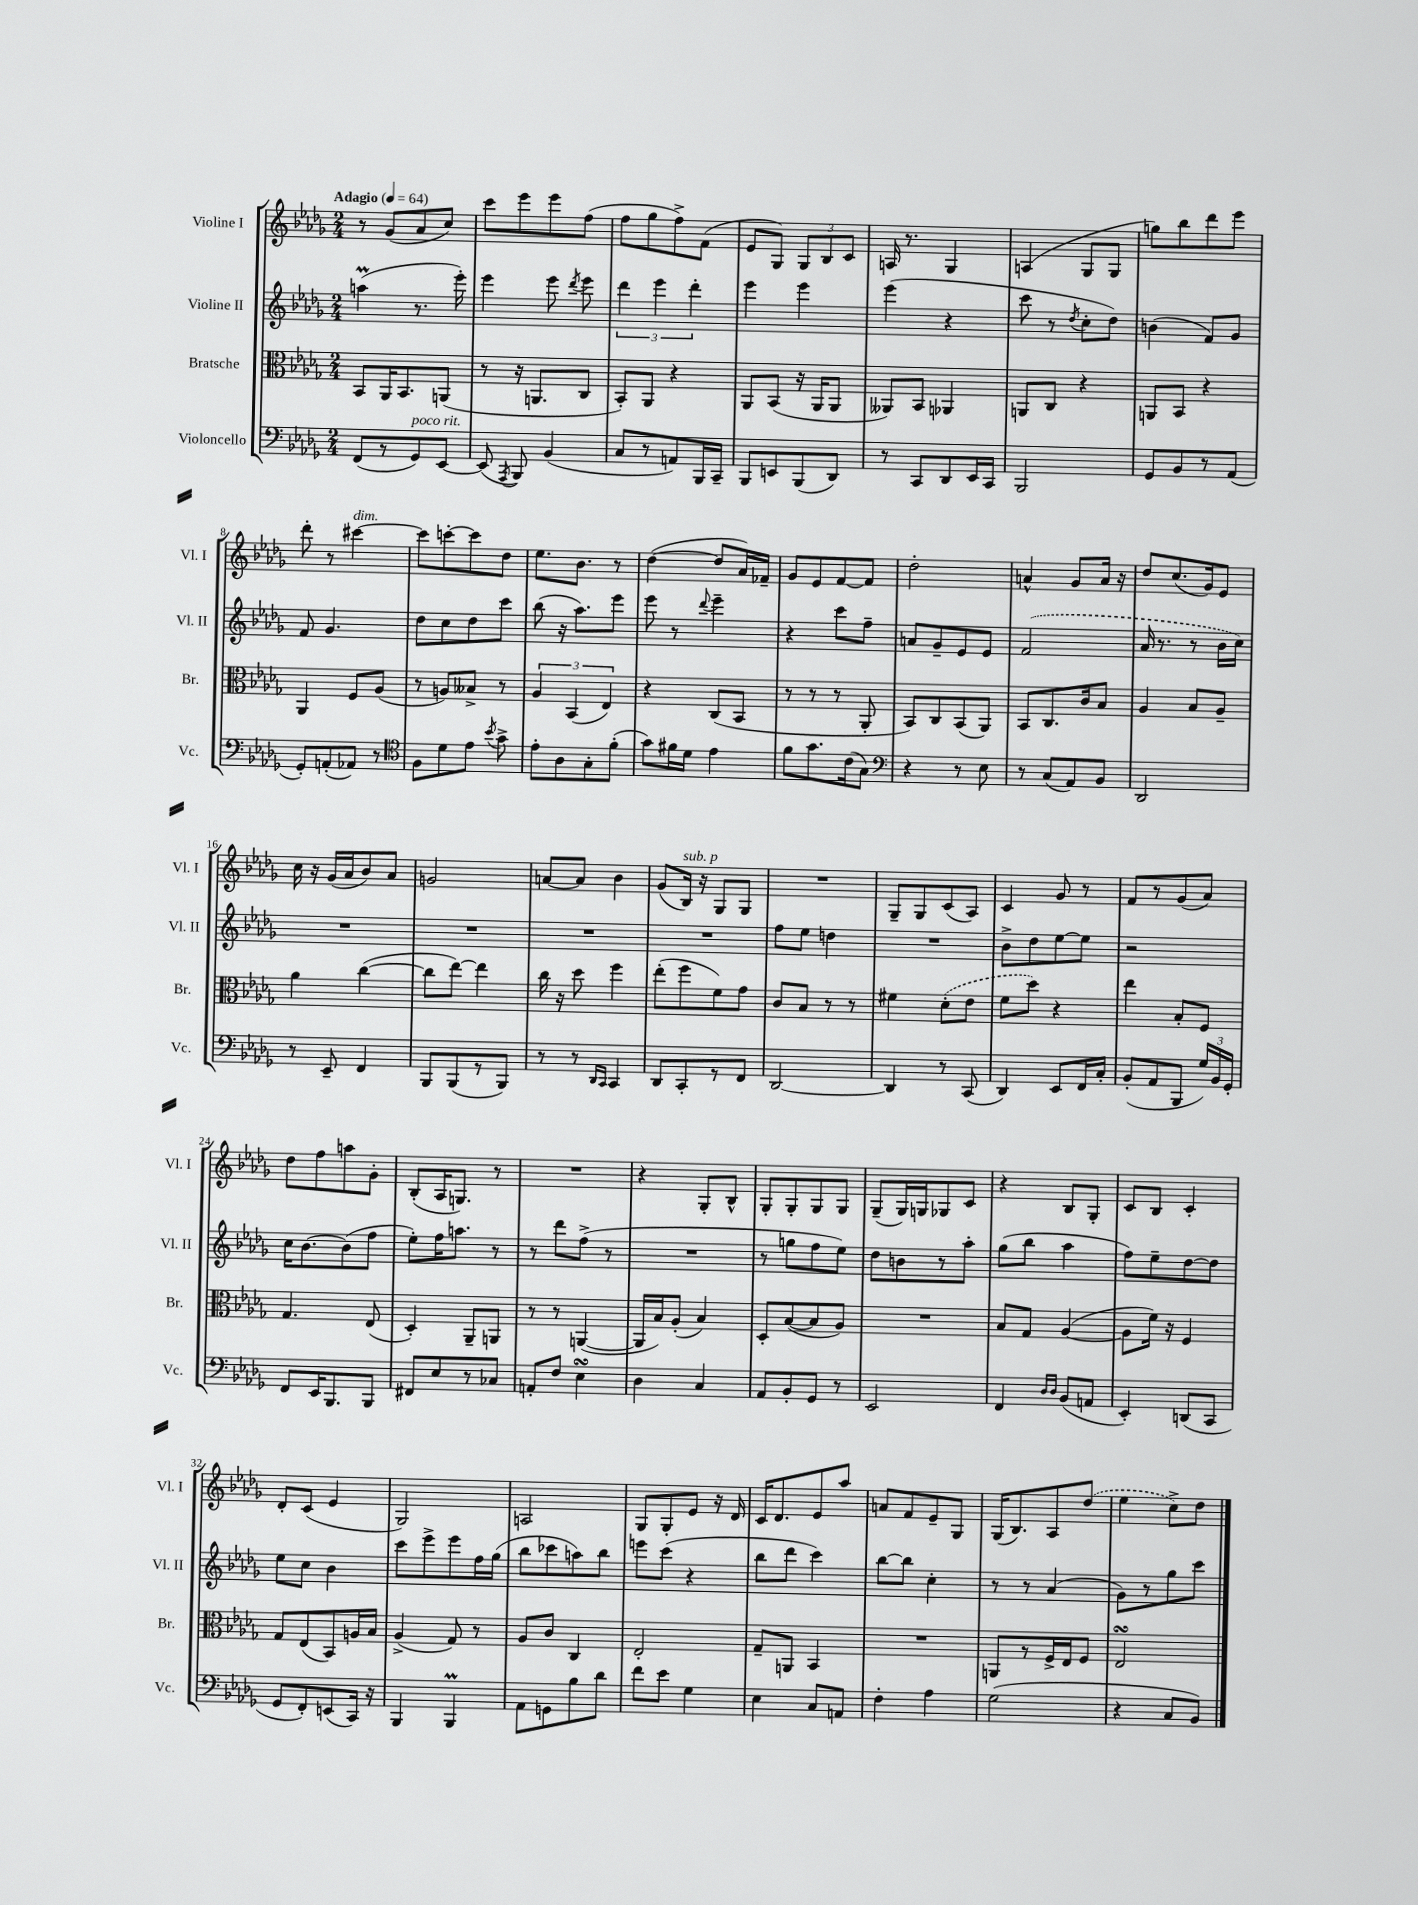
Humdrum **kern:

**kern	**kern	**kern	**kern
*staff4	*staff3	*staff2	*staff1
*clefF4	*clefC3	*clefG2	*clefG2
*k[b-e-a-d-g-]	*k[b-e-a-d-g-]	*k[b-e-a-d-g-]	*k[b-e-a-d-g-]
*M2/4	*M2/4	*M2/4	*M2/4
*MM64	*MM64	*MM64	*MM64
(8FF	8BB-	(4aa	8r
8r	16AA-	.	(8g-
.	8.BB-	.	.
8GG-)	.	8.r	8a-
[8EE-	(8AA	.	8cc)
.	.	16eee-')	.
=	=	=	=
(8EE-]	8r	4eee-	8ccc
8qAAA-	.	.	.
8BBB-)	16r	.	8eee-
.	8.AA	.	.
(4BB-	.	8eee-	8eee-
.	.	8qddd-	.
.	8C	8eee-	(8ff
=	=	=	=
8C	8BB-')	6ddd-	8ff
8r	8AA-	.	8gg-
.	.	6eee-	.
8AA)	4r	.	8ff^)
.	.	6ddd-'	.
16BBB-	.	.	(8f
16CC~	.	.	.
=	=	=	=
8BBB-	8AA-	4eee-	8e-
8EE	(8BB-	.	8G-)
(8BBB-	16r	4eee-	12G-
.	16AA-	.	.
.	.	.	12B-
8DD-)	8AA-	.	.
.	.	.	12c
=	=	=	=
8r	8AA--)	(4eee-	16A
.	.	.	8.r
8CC	8BB-	.	.
8DD-	4AA-	4r	4G-
16EE-	.	.	.
16CC	.	.	.
=	=	=	=
2BBB-	8AA	8ccc	(4A
.	8C	8r	.
.	.	8qdd-	.
.	4r	8cc'	8G-
.	.	8dd-)	8G-
=	=	=	=
8GG-	8AA	(4b	8gg)
8BB-	8BB-	.	8bb-
8r	4r	8f)	8ddd-
(8AA-	.	8g-	8eee-
=	=	=	=
8GG-')	4AA-	8f	8ddd-'
(8AA'	.	4.g-	8r
8AA-)	8F	.	[4ccc#
8r	(8A-	.	.
=	=	=	=
*clefC4	*	*	*
8F	8r	8dd-	8ccc#]
8d-	8A)	8cc	[8ccc'
8e-	8B--^	8dd-	8ccc]
8qb-	.	.	.
8g-^	8r	8ccc	8dd-
=	=	=	=
8e-'	6A-	(8bb-	8.ee-
8A-	.	16r	.
.	(6BB-	.	.
.	.	8.aa-)	8.b-
8G-'	.	.	.
.	6E-)	.	.
(8f'	.	8eee-	8r
=	=	=	=
8g-)	4r	8eee-	([4dd-
16f#	.	8r	.
16d-	.	.	.
.	.	8qqddd-	.
4e-	(8C	4eee-~	8dd-]
.	8BB-	.	16a-)
.	.	.	16f-~
=	=	=	=
8f	8r	4r	8g-
8.g-	8r	.	8e-
.	8r	8ccc	[8f
(16c	.	.	.
8G-)	8AA-'	8ff~	8f]
=	=	=	=
*clefF4	*	*	*
4r	8BB-)	8a	2dd-'
.	8C	8g-~	.
8r	(8BB-	8e-	.
8E-	8AA-)	8e-	.
=	=	=	=
8r	8BB-	(2f	4a^^
(8C	8.C	.	.
8AA-)	.	.	8g-
.	16c	.	.
8BB-	8B-	.	16a
.	.	.	16r
=	=	=	=
2DD-	4A-	16a-	8dd-
.	.	8.r	.
.	.	.	(8.cc
.	8B-	8r	.
.	.	.	16g-)
.	8A-~	16b-	8e-
.	.	16cc)	.
=	=	=	=
8r	4a-	2r	16cc
.	.	.	16r
8EE-~	.	.	(16g-
.	.	.	16a-
4FF	([4cc	.	8b-)
.	.	.	8a-
=	=	=	=
8BBB-	8cc]	2r	2g
(8BBB-	[8ee-)	.	.
8r	4ee-]	.	.
8BBB-)	.	.	.
=	=	=	=
8r	16cc	2r	[8a
.	16r	.	.
8r	8dd-	.	8a]
16qqDD-	.	.	.
16qqCC	.	.	.
4CC	4ff	.	4b-
=	=	=	=
8DD-	(8ee-'	2r	(8g-
8CC'	8ff	.	16B-)
.	.	.	16r
8r	8f)	.	8G-
8FF	8g-	.	8G-
=	=	=	=
[2DD-	8c	8ff	2r
.	8B-	8ee-	.
.	8r	4dd	.
.	8r	.	.
=	=	=	=
4DD-]	4f#	2r	8G-~
.	.	.	8G-
8r	(8d-'	.	(8c
(8CC	8e-	.	8A-)
=	=	=	=
4DD-)	8f	8b-^	4c
.	8dd-)	8dd-	.
8EE-	4r	[8ee-	8g-
16FF	.	8ee-]	8r
16C'	.	.	.
=	=	=	=
(8BB-'	4ee-	2r	8f
8AA-	.	.	8r
8BBB-	8B-'	.	(8g-
24G-)	8F	.	8a-)
24BB-	.	.	.
24GG-'	.	.	.
=	=	=	=
8FF	4.G-	16cc	8dd-
.	.	[8.b-	.
16EE-	.	.	8ff
8.BBB-	.	.	.
.	.	(8b-]	8aa
8BBB-	(8E-	8ff	8g-'
=	=	=	=
8FF#	4D-')	8ee-')	(8B-'
8E-	.	16ff	16A-
.	.	8.aa	8.G)
8r	8AA-~	.	.
8C-	8AA	8r	8r
=	=	=	=
8AA'	8r	8r	2r
8F	8r	8ddd-	.
4E-	([4AA	(8ff^	.
.	.	8r	.
=	=	=	=
4D-	16AA]	2r	4r
.	16B-)	.	.
.	(8A-'	.	.
4C	4B-)	.	8G-'
.	.	.	8B-^^
=	=	=	=
8AA-	8D-'	8r	8G-'
8BB-'	([8B-	8gg	8G-'
8GG-	8B-]	8ff	8G-
8r	8A-)	8ee-)	8G-
=	=	=	=
2EE-	2r	8dd-	(8G-~
.	.	8b	16G-)
.	.	.	16G
.	.	8r	8G-
.	.	8aa-'	8c
=	=	=	=
4FF	8B-	(8gg-	4r
.	8G-	8bb-	.
16qqD-	.	.	.
16qqD-	.	.	.
(8BB-	([4A-	4aa-	8B-
8AA	.	.	8G-'
=	=	=	=
4EE-')	8A-]	8ff)	8c
.	16f)	8ee-~	8B-
.	16r	.	.
(8DD	4F	[8dd-	4c'
8CC	.	8dd-]	.
=	=	=	=
8GG-	8G-	8ee-	8d-'
8FF')	(8E-	8cc	(8c
(8EE	8BB-)	4b-	4e-
16CC)	16A	.	.
16r	16B-	.	.
=	=	=	=
4BBB-	(4A-^	8ccc	2G-)
.	.	8eee-^	.
4BBB-	8G-)	8eee-	.
.	8r	16ff	.
.	.	(16gg-	.
=	=	=	=
8AA-	8A-	8bb-	2A
8GG	8c	8ccc-	.
8B-	4C	8aa)	.
8d-	.	8bb-	.
=	=	=	=
8f	2E-'	8eee	8G-
8e-	.	(8ccc	8G-'
4G-	.	4r	8e-
.	.	.	16r
.	.	.	16d-
=	=	=	=
4E-	8G-~	8bb-	16c
.	.	.	8.d-
.	8AA	8ddd-	.
8C	4BB-	4ccc)	8e-
8AA	.	.	8aa-
=	=	=	=
4F'	2r	[8bb-	8a
.	.	8bb-]	8f
4A-	.	4cc'	8e-~
.	.	.	8G-
=	=	=	=
(2G-	8AA	8r	(16G-
.	.	.	8.B-)
.	8r	8r	.
.	16F^	(4a-	8A-
.	16E-	.	.
.	8F	.	(8dd-
=	=	=	=
4r	2E-	8g-)	4ee-
.	.	8r	.
8C	.	8gg-	8cc^)
8BB-)	.	8ccc	8dd-
==	==	==	==
*-	*-	*-	*-
